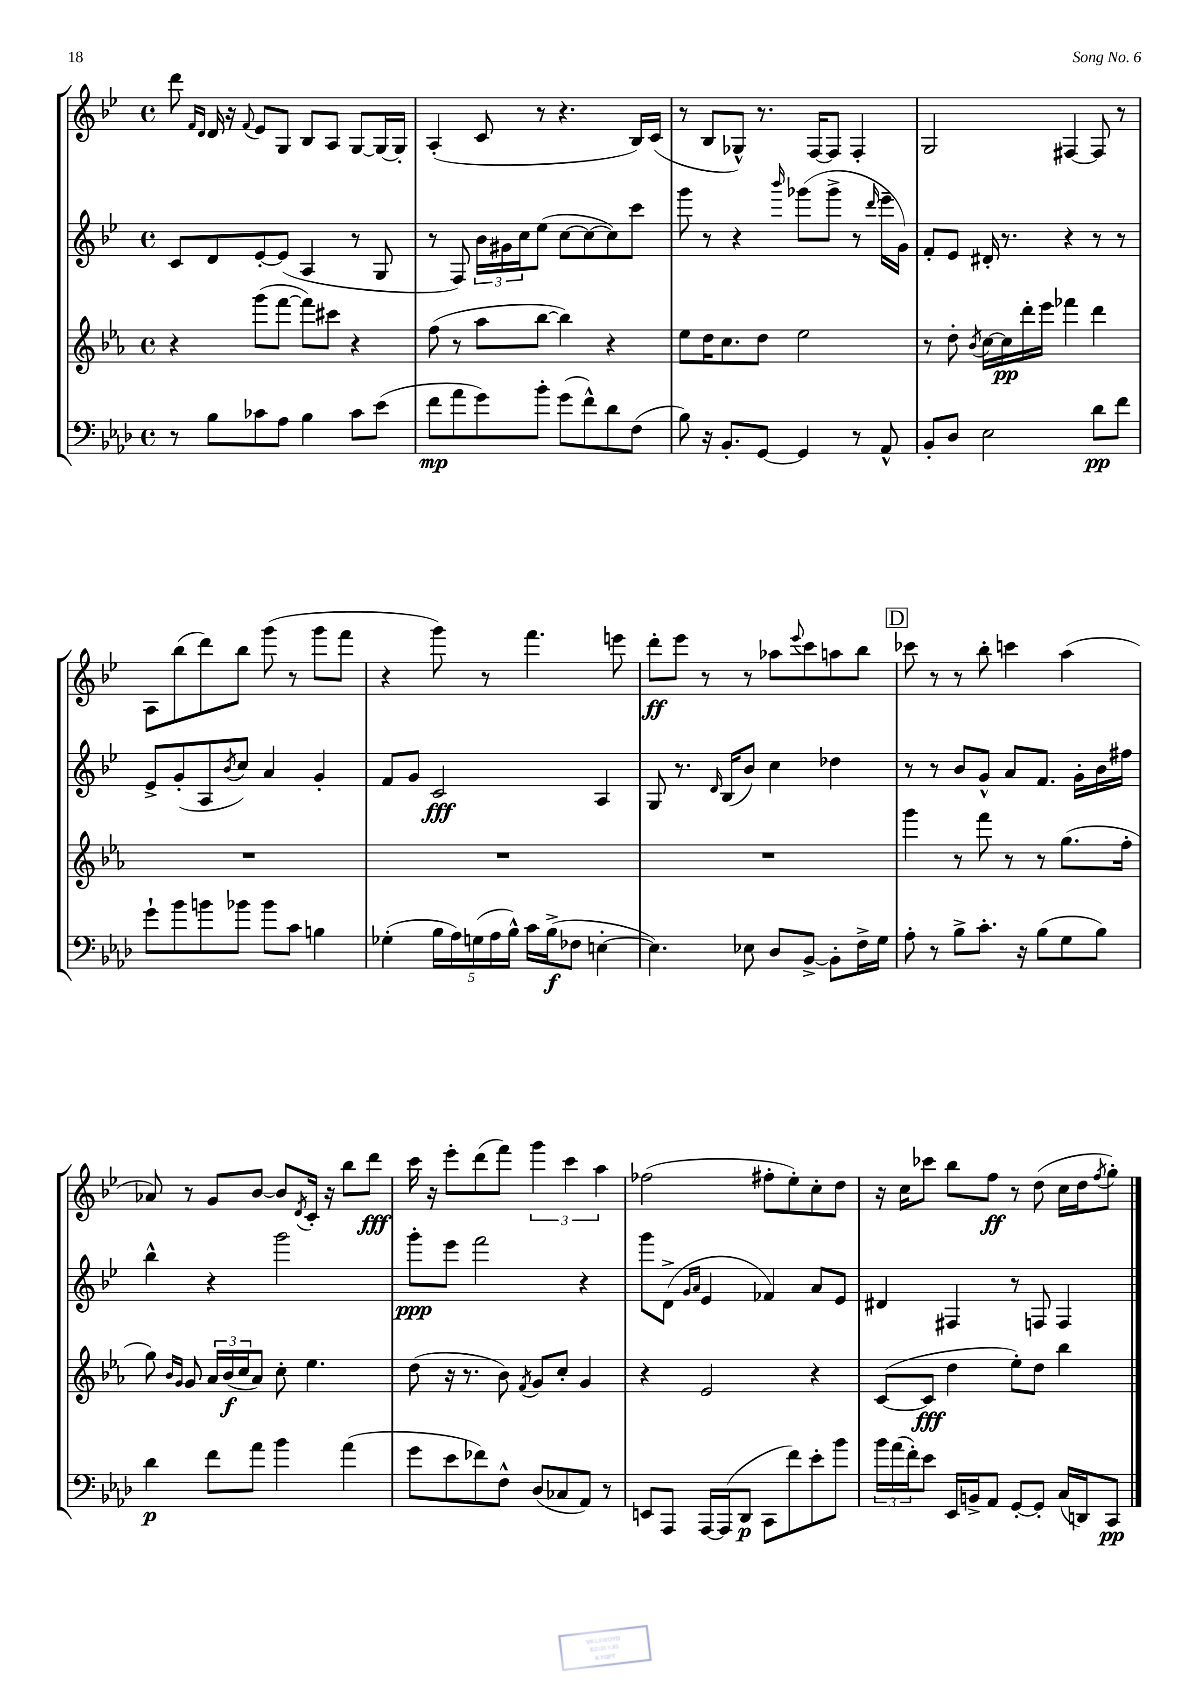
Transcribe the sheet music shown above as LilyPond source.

<<
\new StaffGroup <<
\new Staff = "s0" {
    \clef treble \key bes \major \defaultTimeSignature \time 4/4
    d'''8 \grace { f'16 d'16 } d'16 r16 \appoggiatura { f'8 } ees'8 g8 bes8 a8 g8~ g16~ g16-. |
    a4-.( c'8 r8 r4. bes16) c'16( |
    r8 bes8 ges8-^) r8. f16~ f8 f4-. |
    g2 fis4~ fis8 r8 |
    a8 bes''8( d'''8) bes''8 g'''8( r8 g'''8 f'''8 |
    r4 g'''8) r8 f'''4. e'''8 |
    d'''8-.\ff ees'''8 r8 r8 aes''8 \appoggiatura { ees'''8 } c'''8 a''8 bes''8 |
    \mark \markup { \box "D" } ces'''8 r8 r8 bes''8-. c'''4 a''4( |
    aes'8) r8 g'8 bes'8~ bes'8 \acciaccatura { d'8 } c'16-. r16 bes''8 d'''8\fff |
    c'''16 r16 ees'''8-. d'''8( f'''8) \tuplet 3/2 { g'''4 c'''4 a''4 } |
    fes''2( fis''8-. ees''8-.) c''8-. d''8 |
    r16 c''16 ces'''8 bes''8 f''8\ff r8 d''8( c''16 d''16 \acciaccatura { f''8 } g''8-.) \bar "|." |
}
\new Staff = "s1" {
    \clef treble \key bes \major \defaultTimeSignature \time 4/4
    c'8 d'8 ees'8~-. ees'8( a4 r8 g8 |
    r8 f8) \tuplet 3/2 { bes'16 gis'16 c''16 } ees''8( c''8~ c''8~ c''8) c'''8 |
    g'''8 r8 r4 \grace { bes'''16 } ges'''8( ges'''8-> r8 \grace { d'''16 } ees'''16-- g'16) |
    f'8-. ees'8 dis'16-. r8. r4 r8 r8 |
    ees'8-> g'8-.( a8 \acciaccatura { bes'8 } c''8) a'4 g'4-. |
    f'8 g'8 c'2\fff a4 |
    g8 r8. \grace { d'16 } bes16( bes'8) c''4 des''4 |
    \mark \markup { \box "D" } r8 r8 bes'8 g'8-^ a'8 f'8. g'16-. bes'16 fis''16 |
    bes''4-^ r4 g'''2 |
    g'''8-.\ppp ees'''8 f'''2 r4 |
    g'''8 d'8->( \grace { g'16 a'16 } ees'4 fes'4) a'8 ees'8 |
    dis'4 fis4 r8 f8 f4 \bar "|." |
}
\new Staff = "s2" {
    \clef treble \key ees \major \defaultTimeSignature \time 4/4
    r4 g'''8( f'''8~ f'''8) cis'''8 r4 |
    f''8( r8 aes''8 bes''8~ bes''4) r4 |
    ees''8 d''16 c''8. d''8 ees''2 |
    r8 d''8-. \acciaccatura { bes'8 } c''16~ c''16\pp d'''16-. ees'''16 fes'''4 d'''4 |
    R1 |
    R1 |
    R1 |
    \mark \markup { \box "D" } g'''4 r8 f'''8 r8 r8 g''8.( f''16-. |
    g''8) \grace { bes'16 g'16 } g'8 \tuplet 3/2 { aes'16 bes'16\f( c''16 } aes'8) c''8-. ees''4. |
    d''8( r16 r8. bes'8) \acciaccatura { f'8 } g'8 c''8-. g'4 |
    r4 ees'2 r4 |
    c'8~( c'8\fff d''4 ees''8-.) d''8 bes''4 \bar "|." |
}
\new Staff = "s3" {
    \clef bass \key aes \major \defaultTimeSignature \time 4/4
    r8 bes8 ces'8 aes8 bes4 ces'8 ees'8( |
    f'8\mp aes'8 g'8) bes'8-. g'8( f'8-^) des'8 f8( |
    bes8) r16 bes,8.-. g,8~ g,4 r8 aes,8-^ |
    bes,8-. des8 ees2 des'8\pp f'8 |
    g'8-! bes'8 b'8 bes'8 bes'8 c'8 b4 |
    ges4-.( \tuplet 5/4 { bes16 aes16) g16( aes16 bes16-^) } c'16 bes16->\f( fes8 e4~-. |
    e4.) ees8 des8 bes,8~-> bes,8-. f16-> g16 |
    \mark \markup { \box "D" } aes8-. r8 bes8-> c'8.-. r16 bes8( g8 bes8) |
    des'4\p f'8 aes'8 bes'4 aes'4( |
    g'8 ees'8 fes'8) f8-^ des8( ces8 aes,8) r8 |
    e,8 aes,,8 aes,,16~ aes,,16( des,8\p c,8 f'8) ees'8-. bes'8 |
    \tuplet 3/2 { bes'16 aes'16( f'16-.) } ees'8 ees,16 b,16-> aes,8 g,8~-. g,8-. c16( d,16) c,8\pp \bar "|." |
}
>>
>>
\layout { \context { \Score \remove "Bar_number_engraver" } }
